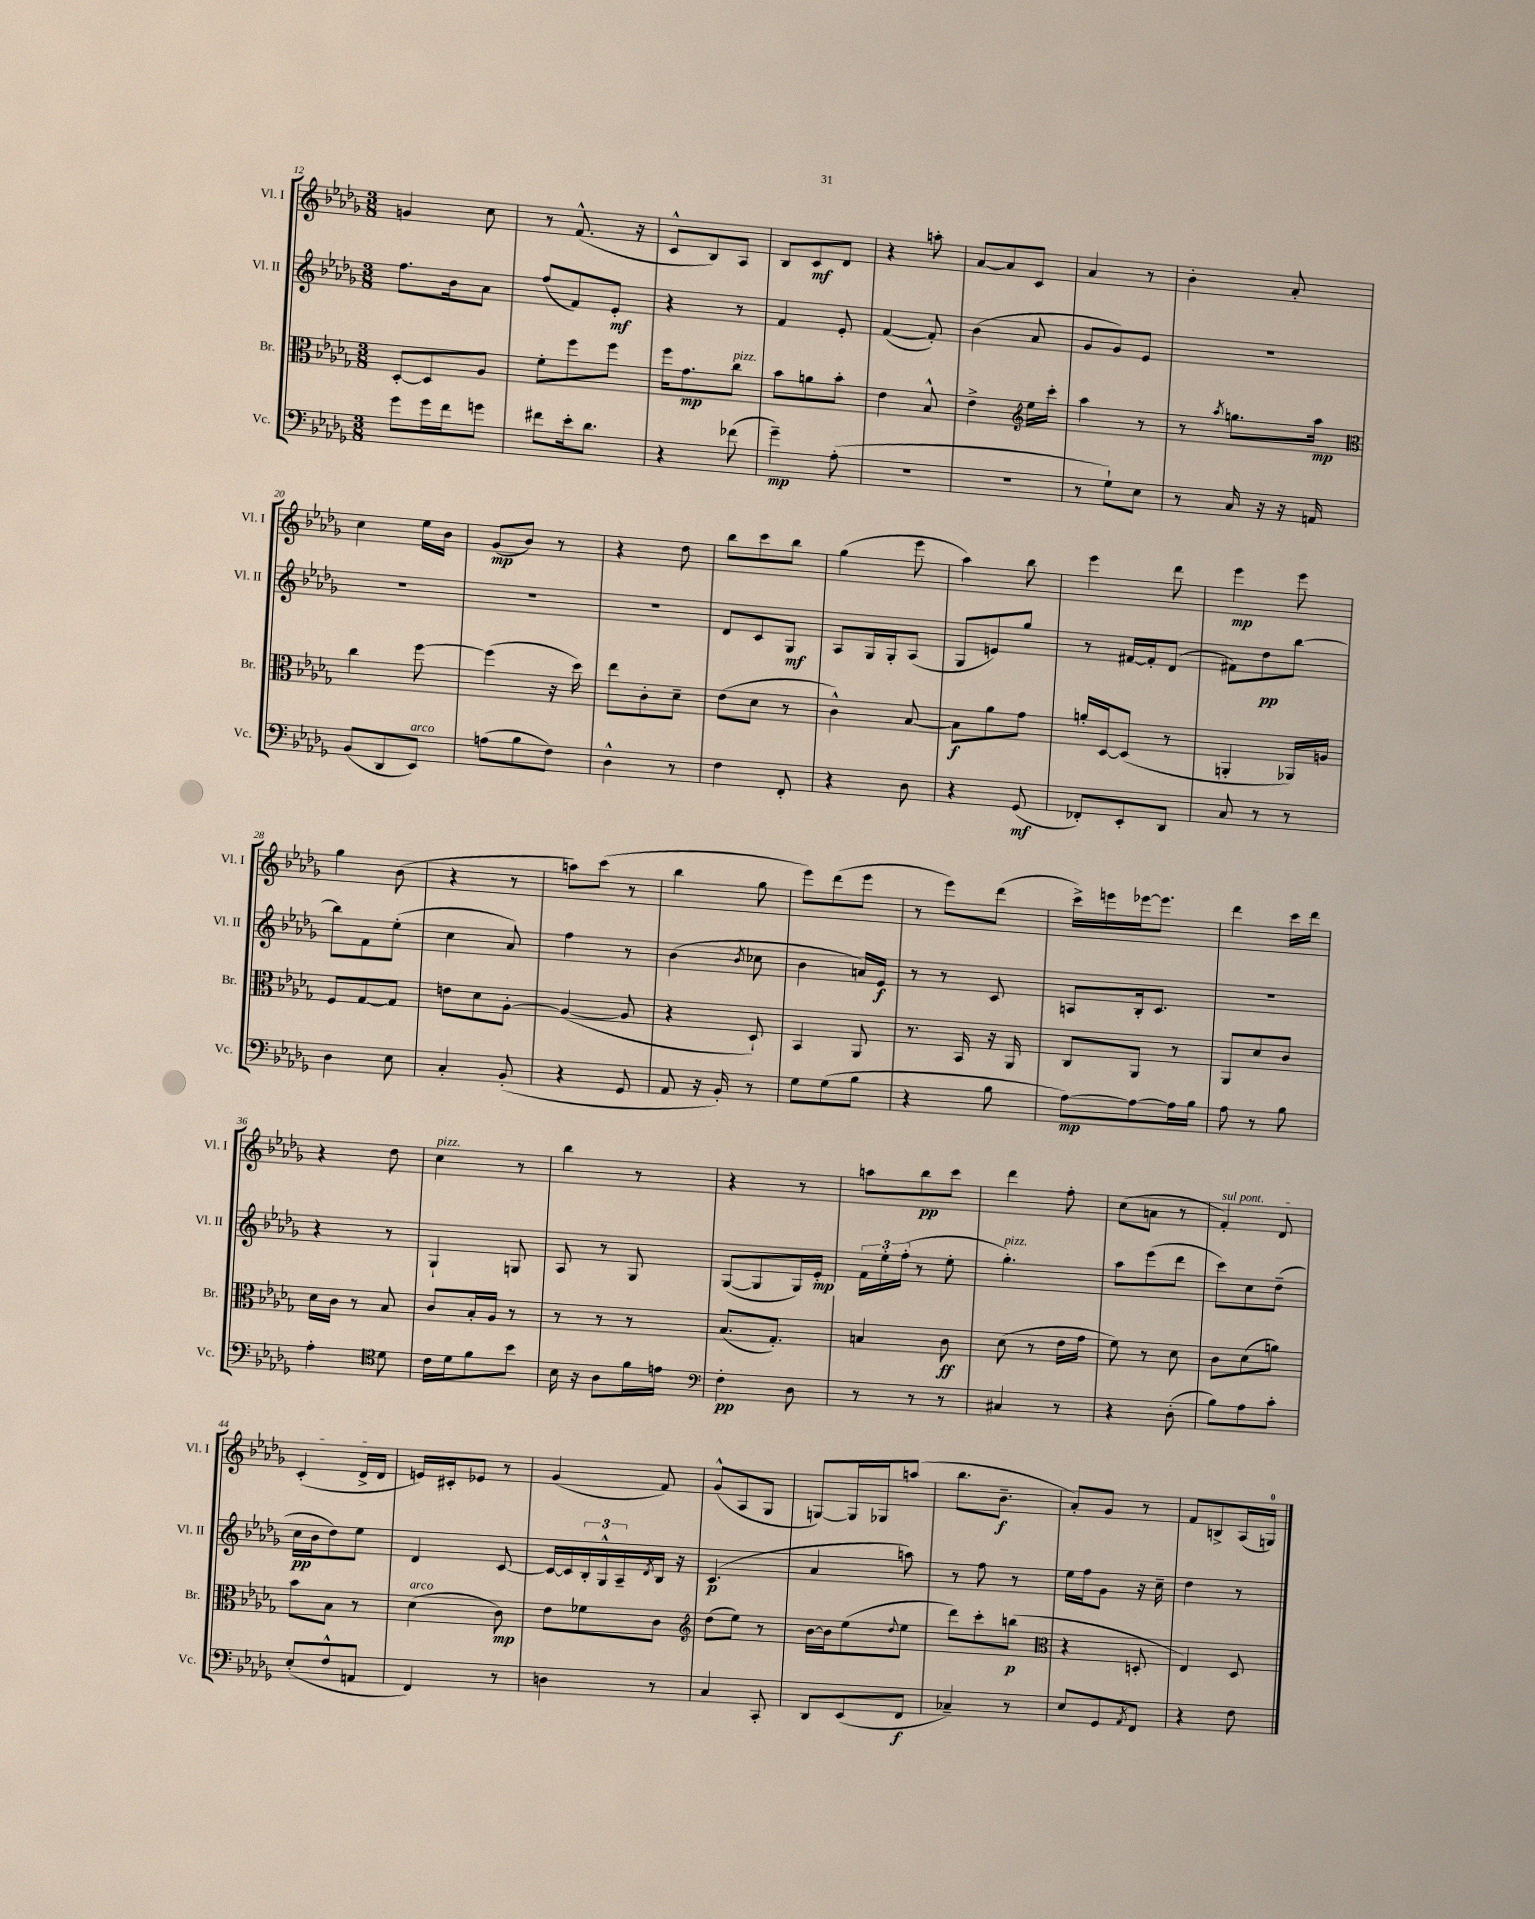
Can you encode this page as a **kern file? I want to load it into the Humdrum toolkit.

**kern	**kern	**kern	**kern
*staff4	*staff3	*staff2	*staff1
*clefF4	*clefC3	*clefG2	*clefG2
*k[b-e-a-d-g-]	*k[b-e-a-d-g-]	*k[b-e-a-d-g-]	*k[b-e-a-d-g-]
*M3/8	*M3/8	*M3/8	*M3/8
8g-	[8D-'	8.ff	4g
16g-	8D-]	.	.
16f	.	16b-	.
8g	8A-	8a-	8cc
=	=	=	=
8f#	8f'	(8ff	8r
16e-'	8ff	8f)	(8.f^^
8.d-	.	.	.
.	8ff	8e-'	.
.	.	.	16r
=	=	=	=
4r	16ff	4r	8c^^
.	8.g-	.	.
.	.	.	8B-)
(8f-	8cc	8r	8A-
=	=	=	=
4g-~)	8b-	4f	8B-
.	8a	.	8c
(8A-'	8b-'	8e-'	8d-
=	=	=	=
4.r	4e-	([4f	4r
.	8B-^^	8f'])	8aa'
=	=	=	=
4.r	4e-^	(4b-	[8a-
.	.	.	8a-]
*	*clefG2	*	*
.	16ee-	8a-	8c
.	16ccc'	.	.
=	=	=	=
8r	4aa-	8g-	4a-
8G-`)	.	8g-)	.
8E-	8r	8e-	8r
=	=	=	=
8r	8r	4.r	4b-'
.	8qaa-	.	.
16C	8.gg	.	.
16r	.	.	.
16r	.	.	8a-'
16AA	16aa-	.	.
=	=	=	=
*	*clefC3	*	*
(8BB-	4cc	4.r	4cc
8DD-	.	.	.
8EE-)	[8ff	.	16ee-
.	.	.	16b-
=	=	=	=
(8A	(4ff]	4.r	(8g-
8B-	.	.	8b-)
8F)	16r	.	8r
.	16dd-)	.	.
=	=	=	=
4D-^^	8ee-	4.r	4r
.	8c'	.	.
8r	8d-~	.	8dd-
=	=	=	=
4F	(8e-	8d-	8bb-
.	8d-	8c	8ccc
8FF'	8r	8G-	8bb-
=	=	=	=
4r	4c^^)	8A-	(4gg-
.	.	16G-	.
.	.	16G-'	.
8D-	[8B-	(8A-	8eee-
=	=	=	=
4r	8B-]	8G-	4aa-)
.	8a-	8e)	.
(8GG-	8g-	8gg-	8bb-
=	=	=	=
8FF-')	16a'	8r	4eee-
.	[16D-	.	.
8EE-'	(8D-]	[16f#	.
.	.	16f#']	.
8DD-	8r	(8d-	8ddd-
=	=	=	=
8C	4AA'	8f#)	4eee-
8r	.	8dd-	.
8r	16AA-)	[8bb-	8eee-
.	16A	.	.
=	=	=	=
4D-	8F	8bb-]	4gg-
.	[8G-	8f	.
8E-	8G-]	(8ee-'	(8b-
=	=	=	=
4C'	8e	4cc	4r
.	8d-	.	.
(8BB-'	[8A-'	8a-)	8r
=	=	=	=
4r	(4A-_	4ff	8aa)
.	.	.	(8ccc
8GG-	8A-]	8r	8r
=	=	=	=
8AA-	4r	(4b-	4bb-
16r	.	.	.
16BB-')	.	.	.
.	.	8qb-	.
8r	8D-`)	8cc-	8gg-
=	=	=	=
8G-	4BB-	4b-	8eee-)
(8G-	.	.	(8ddd-
8B-	8AA-	16a)	8eee-
.	.	16e-	.
=	=	=	=
4r	8.r	8r	8r
.	.	8r	8eee-)
.	16BB-	.	.
8B-	16r	8c	(8ddd-
.	16AA-	.	.
=	=	=	=
[8A-)	8C	8A	16ccc^)
.	.	.	16eee
8A-_	8AA-	16B-'	[16eee-
.	.	8.c	8.eee-]
16A-]	8r	.	.
16B-	.	.	.
=	=	=	=
8A-	8AA-	4.r	4ddd-
8r	8d-	.	.
8B-	8c	.	16ccc
.	.	.	16ddd-
=	=	=	=
4A-'	16d-	4r	4r
.	16c	.	.
.	8r	.	.
*clefC4	*	*	*
8d-	8B-	8r	8dd-
=	=	=	=
16c	8c	4G-`	4cc
16d-	.	.	.
8f	16B-'	.	.
.	16A-	.	.
8b-	8r	8G	8r
=	=	=	=
16B-	8r	8A-	4bb-
16r	.	.	.
8A-	8r	8r	.
16f	8r	8G-	8r
16e	.	.	.
=	=	=	=
*clefF4	*	*	*
4F'	(8.B-	([8G-	4r
.	.	8G-]	.
.	8.G-')	.	.
8D-	.	16G-)	8r
.	.	16e-'	.
=	=	=	=
8r	4B	24f	8aa
.	.	24ee-'	.
.	.	(24ff'	.
8r	.	8r	8bb-
8r	8c	8ee-'	8ccc
=	=	=	=
4C#	(8d-	4.gg-')	4ddd-
.	8r	.	.
8r	16e-	.	8ff'
.	16g-	.	.
=	=	=	=
4r	8f)	8aa-	(8cc
.	8r	(8eee-	8a
(8D-'	8d-	8ddd-	8r
=	=	=	=
8B-)	8c	8ccc)	4f')
8A-	(8d-	8cc	.
8c'	8a)	(8dd-~	8d-
=	=	=	=
(8E-'	8b-	16cc	(4c'
.	.	16b-	.
8F^^	8B-	8dd-)	.
8AA	8r	8ee-	16d-^
.	.	.	16d-
=	=	=	=
4FF)	(4d-	4d-	16e)
.	.	.	16c#'
.	.	.	8e-
8r	8c)	[8c	8r
=	=	=	=
4D	8e-	16c_	(4g-
.	.	16c]	.
.	8f-	24B-'	.
.	.	24G-^^	.
.	.	24A-~	.
.	.	8qd-	.
8r	8c	16B-	8f)
.	.	16r	.
=	=	=	=
*	*clefG2	*	*
4C	(8dd-	(4.c	(8g-^^
.	8ee-)	.	8A-
8CC'	8r	.	8G-
=	=	=	=
8DD-	[16b-	4a-	[8G)
.	16b-]	.	.
(8EE-	(8ee-	.	16G]
.	.	.	16G-
.	8qqdd-	.	.
8FF	8ee-	8aa)	(8aa
=	=	=	=
4C-~)	8ddd-)	8r	8.bb-
.	8ccc'	8ff	.
.	.	.	8.b-~
8r	(8bb	8r	.
=	=	=	=
*	*clefC3	*	*
8E-	4r	16ee-	8a-')
.	.	16ff	.
8GG-	.	8g-	8g-
8qAA-	.	.	.
8FF	8D'	16r	8r
.	.	16cc~	.
=	=	=	=
4r	4E-)	4dd-	8f
.	.	.	8B^
8F	8D-	8r	(16A-
.	.	.	16G)
==	==	==	==
*-	*-	*-	*-
